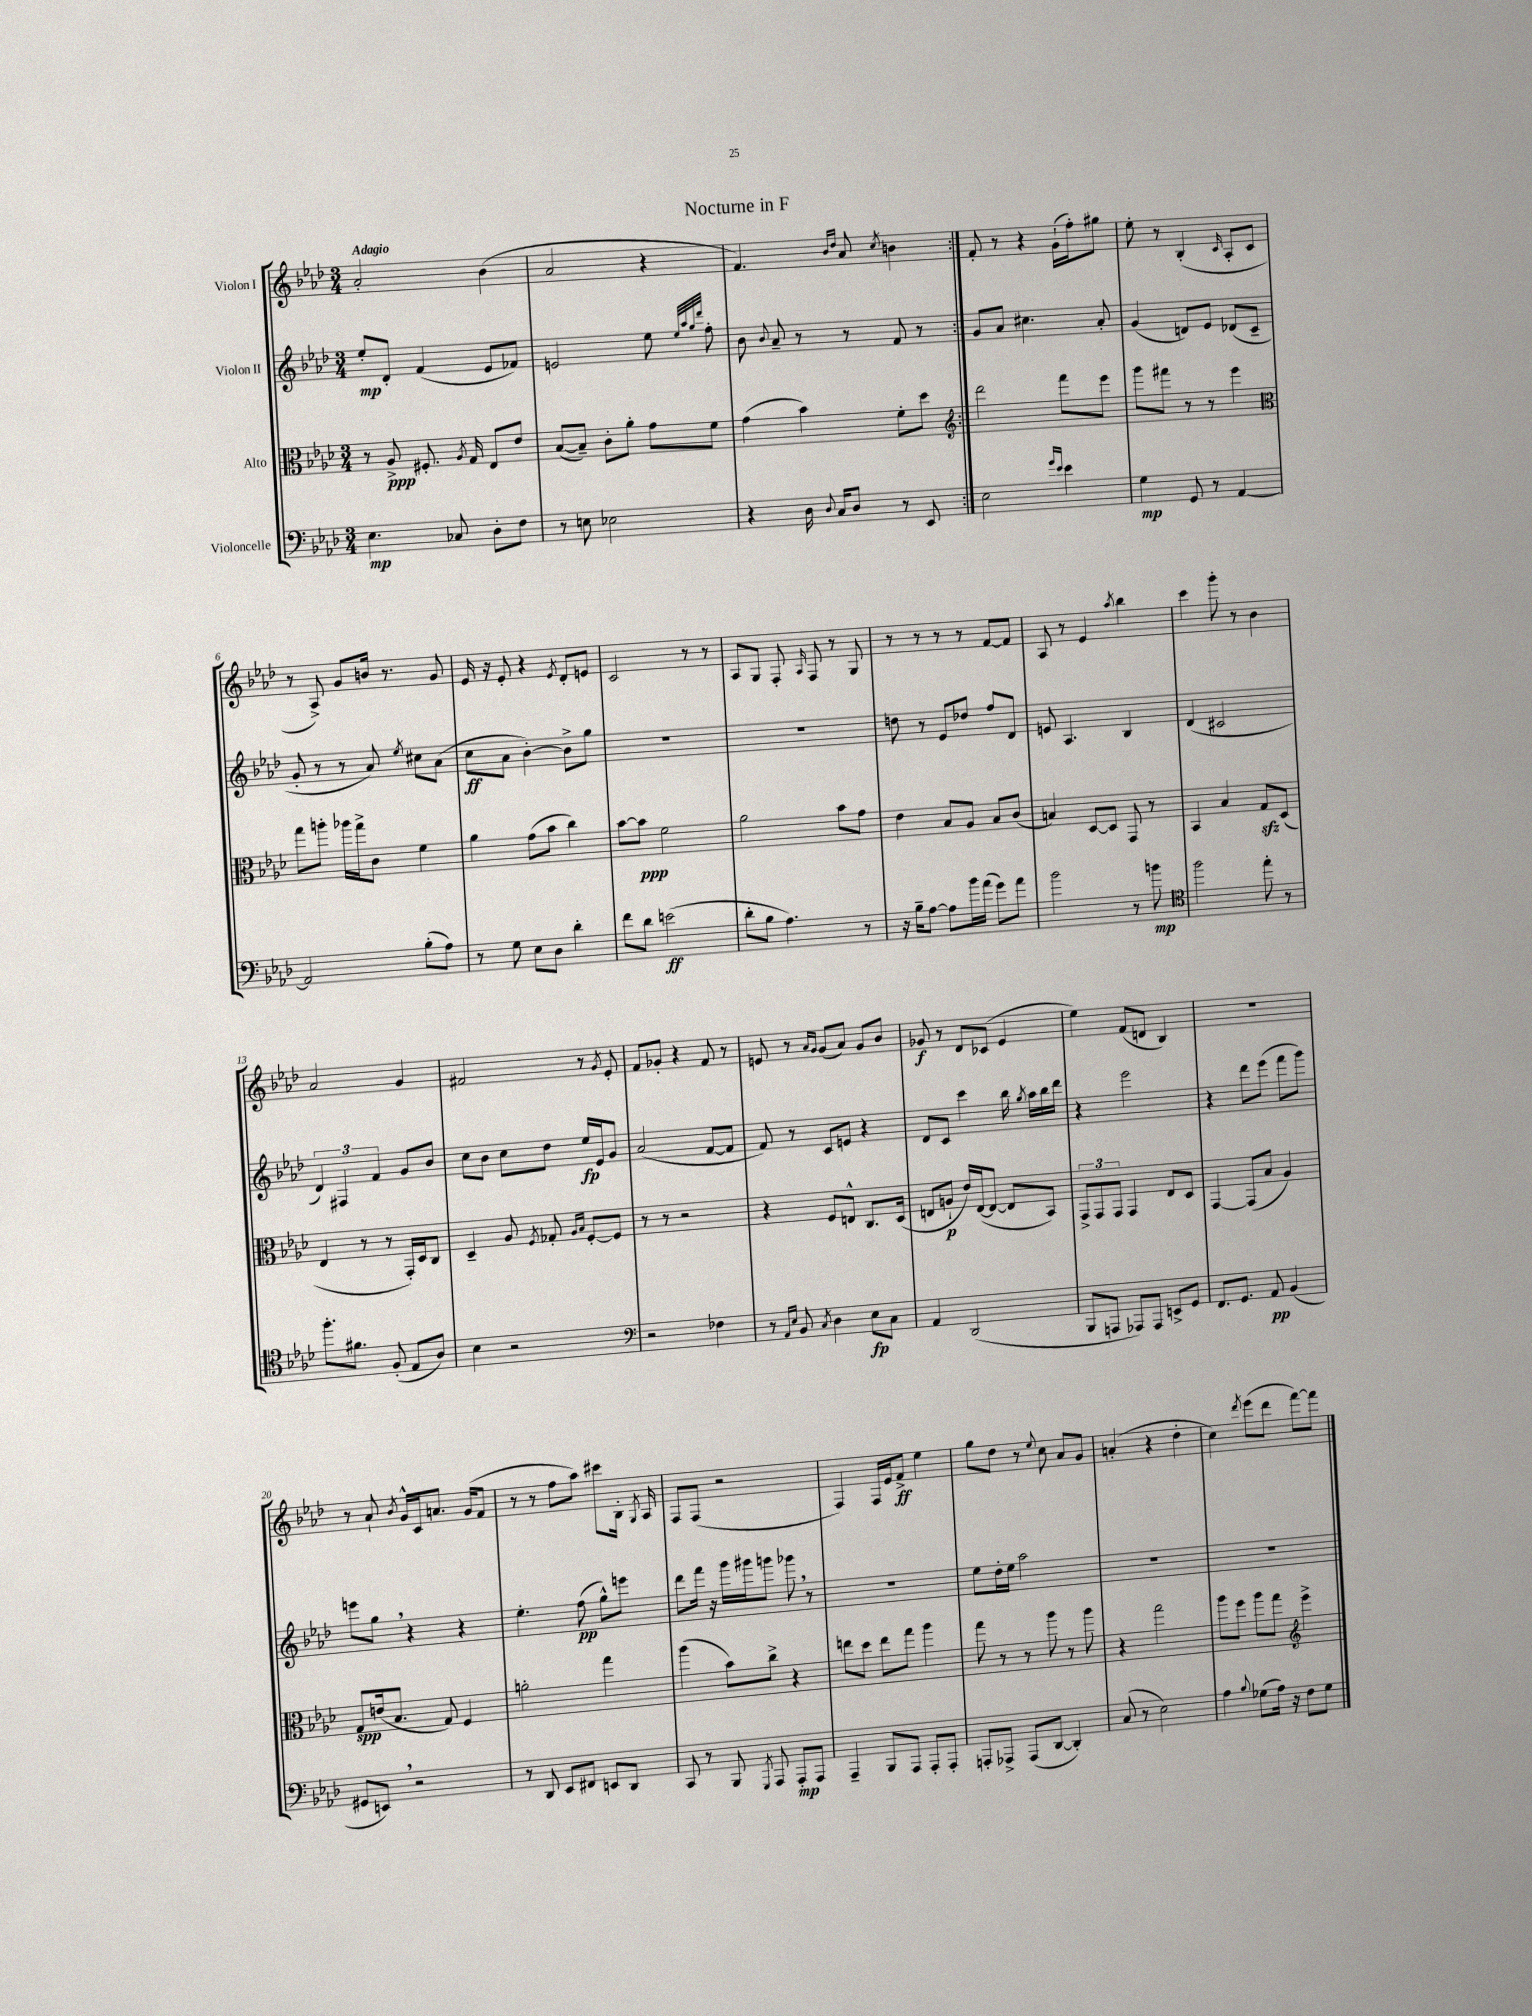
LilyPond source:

\header { title = "Nocturne in F" }
<<
\new StaffGroup <<
\new Staff = "s0" \with { instrumentName = "Violon I" } {
    \clef treble \key aes \major \numericTimeSignature \time 3/4 \tempo "Adagio"
    \autoBeamOff \repeat volta 2 { aes'2-. bes'4( |
    aes'2 r4 |
    f'4.) \grace { bes'16[ des''16] } aes'8 \acciaccatura { c''8 } b'4 | }
    f'8-. r8 r4 g'16[-!( f''16-.) gis''8] |
    ees''8-. r8 bes4-.( \grace { c'16 } aes8[-. c'8] |
    r8 aes8->) g'8[ b'16] r8. g'8 |
    ees'16 r16 ees'8-. r4 \acciaccatura { ees'8 } des'8[-. e'8] |
    c'2 r8 r8 |
    aes8[ g8] f8-. \grace { aes16 } f8 r8 g8 |
    r8 r8 r8 r8 f'8[~ f'8] |
    aes8 r8 ees'4 \acciaccatura { aes''8 } bes''4 |
    c'''4 g'''8-. r8 bes'4 |
    aes'2 g'4 |
    fis'2 r8 \acciaccatura { g'8 } ees'8-. |
    f'8[ ges'8]-. r4 f'8 r8 |
    e'8 r8 \grace { aes'16[ g'16] } g'8[( aes'8]) g'8[ bes'8] |
    ges'8\f r8 des'8[ ces'8]( ees'4 |
    ees''4) f'8[( d'8] bes4) |
    R2. |
    r8 aes'8-! \acciaccatura { bes'8 } g'16[-^ c'16 a'8.] g'16[( f'8] |
    r8 r8 f''8[ aes''8]) cis'''8[ bes16]-. \acciaccatura { g8 } aes16 |
    f8[ f8]( r2 |
    f4) f16[ ees'16 f'8]->\ff ees''4 |
    g''8[ des''8] r8 \appoggiatura { ees''8 } c''8 aes'8[ g'8] |
    a'4-.( r4 des''4-. |
    c''4) \acciaccatura { des'''8 } ees'''8[( des'''8] f'''8[~) f'''8] \bar "|." |
}
\new Staff = "s1" \with { instrumentName = "Violon II" } {
    \clef treble \key aes \major \numericTimeSignature \time 3/4
    \autoBeamOff \repeat volta 2 { ees''8[-.\mp des'8]-. f'4( ees'8[ fes'8]) |
    e'2 ees''8 \grace { ees''32[ aes''32 g''32 des'''32] } f''8-. |
    bes'8 \appoggiatura { bes'8 } aes'8-- r8 r8 f'8 r8 | }
    g'8[ aes'8] cis''4. aes'8-. |
    g'4( d'8[) ees'8] des'8[( c'8]-- |
    g'8-. r8 r8 aes'8) \acciaccatura { ees''8 } cis''8[ aes'8]( |
    c''8[\ff aes'8] bes'4~-.) bes'8[-> g''8] |
    R2. |
    R2. |
    d''8 r8 ees'8[ des''8] f''8[ des'8] |
    e'8 aes4. bes4 |
    des'4( cis'2 |
    \tuplet 3/2 { des'4) fis4 f'4 } g'8[ bes'8] |
    c''8[ bes'8] c''8[ des''8] ees''16[\fp ees'16 g'8] |
    aes'2( f'8[~ f'8] |
    f'8) r8 c'8[ e'8] r4 |
    des'8[ c'8] c'''4 bes''16 \acciaccatura { g''8 } aes''16[ bes''16 des'''16] |
    r4 ees'''2 |
    r4 des'''8[ ees'''8]( f'''8[ g'''8]) |
    e'''8[ g''8] \breathe r4 r4 |
    ees''4.-. f''8\pp( g''8[-^) e'''8] |
    des'''8[ f'''16] r16 g'''16[ gis'''16 g'''8] ges'''8 \breathe r8 |
    R2. |
    ees''8[ des''16-. ees''16] aes''2 |
    R2. |
    R2. \bar "|." |
}
\new Staff = "s2" \with { instrumentName = "Alto" } {
    \clef alto \key aes \major \numericTimeSignature \time 3/4
    \autoBeamOff \repeat volta 2 { r8 aes8->\ppp fis8.-. \acciaccatura { aes8 } g16 ees8[ ees'8] |
    bes8[~( bes8]--) c'8[-. aes'8]-. g'8[ f'8] |
    g'4( bes'4) f'8[-. des''8] | }
    \clef treble des'''2 f'''8[ ees'''8] |
    g'''8[ fis'''8] r8 r8 ees'''4 |
    \clef alto g''8[ a''8]-. aes''16[ g''16-> c'8] f'4 |
    aes'4 g'8[( bes'8] c''4) |
    bes'8[~ bes'8]\ppp f'2 |
    aes'2 bes'8[ g'8] |
    ees'4 bes8[ aes8] bes8[ c'8]( |
    b4) des8[~ des8] g,8 r8 |
    bes,4 bes4 g8[\sfz des8]( |
    ees4 r8 r8 g,16[-.) des16 c8] |
    des4-- aes8 \acciaccatura { f8 } ges8-. \grace { aes16[ bes16] } f8[~-. f8] |
    r8 r8 r2 |
    r4 f8[ e8]-^ c8.[ des16]( |
    e8[ a8]-!\p ees'16[) e16~( e8]~ e8[ bes,8]) |
    \tuplet 3/2 { g,8[-> g,8 g,8] } g,4 ees8[ des8] |
    g,4~ g,8[( bes8] aes4) |
    g8[\spp e'16( bes8.] g8) f4 |
    a'2-. g''4 |
    aes''4( bes'8[) c''8]-> r4 |
    e''8[ des''8] e''8[ g''8] aes''4 |
    g''8 r8 r8 aes''8 r8 aes''8 |
    r4 g''2 |
    aes''8[ f''8] aes''8[ g''8] \clef treble ees'''4-> \bar "|." |
}
\new Staff = "s3" \with { instrumentName = "Violoncelle" } {
    \clef bass \key aes \major \numericTimeSignature \time 3/4
    \autoBeamOff \repeat volta 2 { ees4.\mp ces8 des8[-. f8] |
    r8 e8 ees2 |
    r4 des16 \appoggiatura { des8 } c16[ des8] r8 ees,8 | }
    ees2 \grace { g'16[ ees'16] } ees'4 |
    g4\mp g,8 r8 aes,4~ |
    aes,2 bes8[-.( aes8]) |
    r8 g8 ees8[ des8] des'4-. |
    f'8[ des'8] e'2\ff( |
    des'8[-. bes8] aes4.) r8 |
    r16 bes16[-- aes8]~ aes8[ bes'16 aes'16]( g'8[) aes'8] |
    bes'2 r8 b'8\mp |
    \clef tenor f''2 ees''8-. r8 |
    f''8.[-. fis'8.] f8-.( ees8[ aes8]) |
    bes4 r2 |
    \clef bass r2 fes4 |
    r8 \grace { aes,16[ ees16] } bes,8 \acciaccatura { c8 } des4 ees8[\fp c8] |
    aes,4 des,2( |
    bes,,8[ a,,8] aes,,8[) aes,,8] e,8[-> g,8] |
    f,8.[ g,8.] aes,8\pp bes,4( |
    gis,8[ e,8]) \breathe r2 |
    r8 des,8 ees,8[ fis,8] e,8[ des,8] |
    c,8 r8 bes,,8 \acciaccatura { g,,8 } aes,,8 aes,,8[-.\mp aes,,8] |
    aes,,4-- bes,,8[ aes,,8] aes,,8[-. aes,,8]-. |
    a,,8[-. aes,,8]-> aes,,8[( des,8]~ des,4-.) |
    c8( r8 ees2) |
    aes4 \appoggiatura { bes8 } ges8[( aes16]) r16 f8[ ges8] \bar "|." |
}
>>
>>
